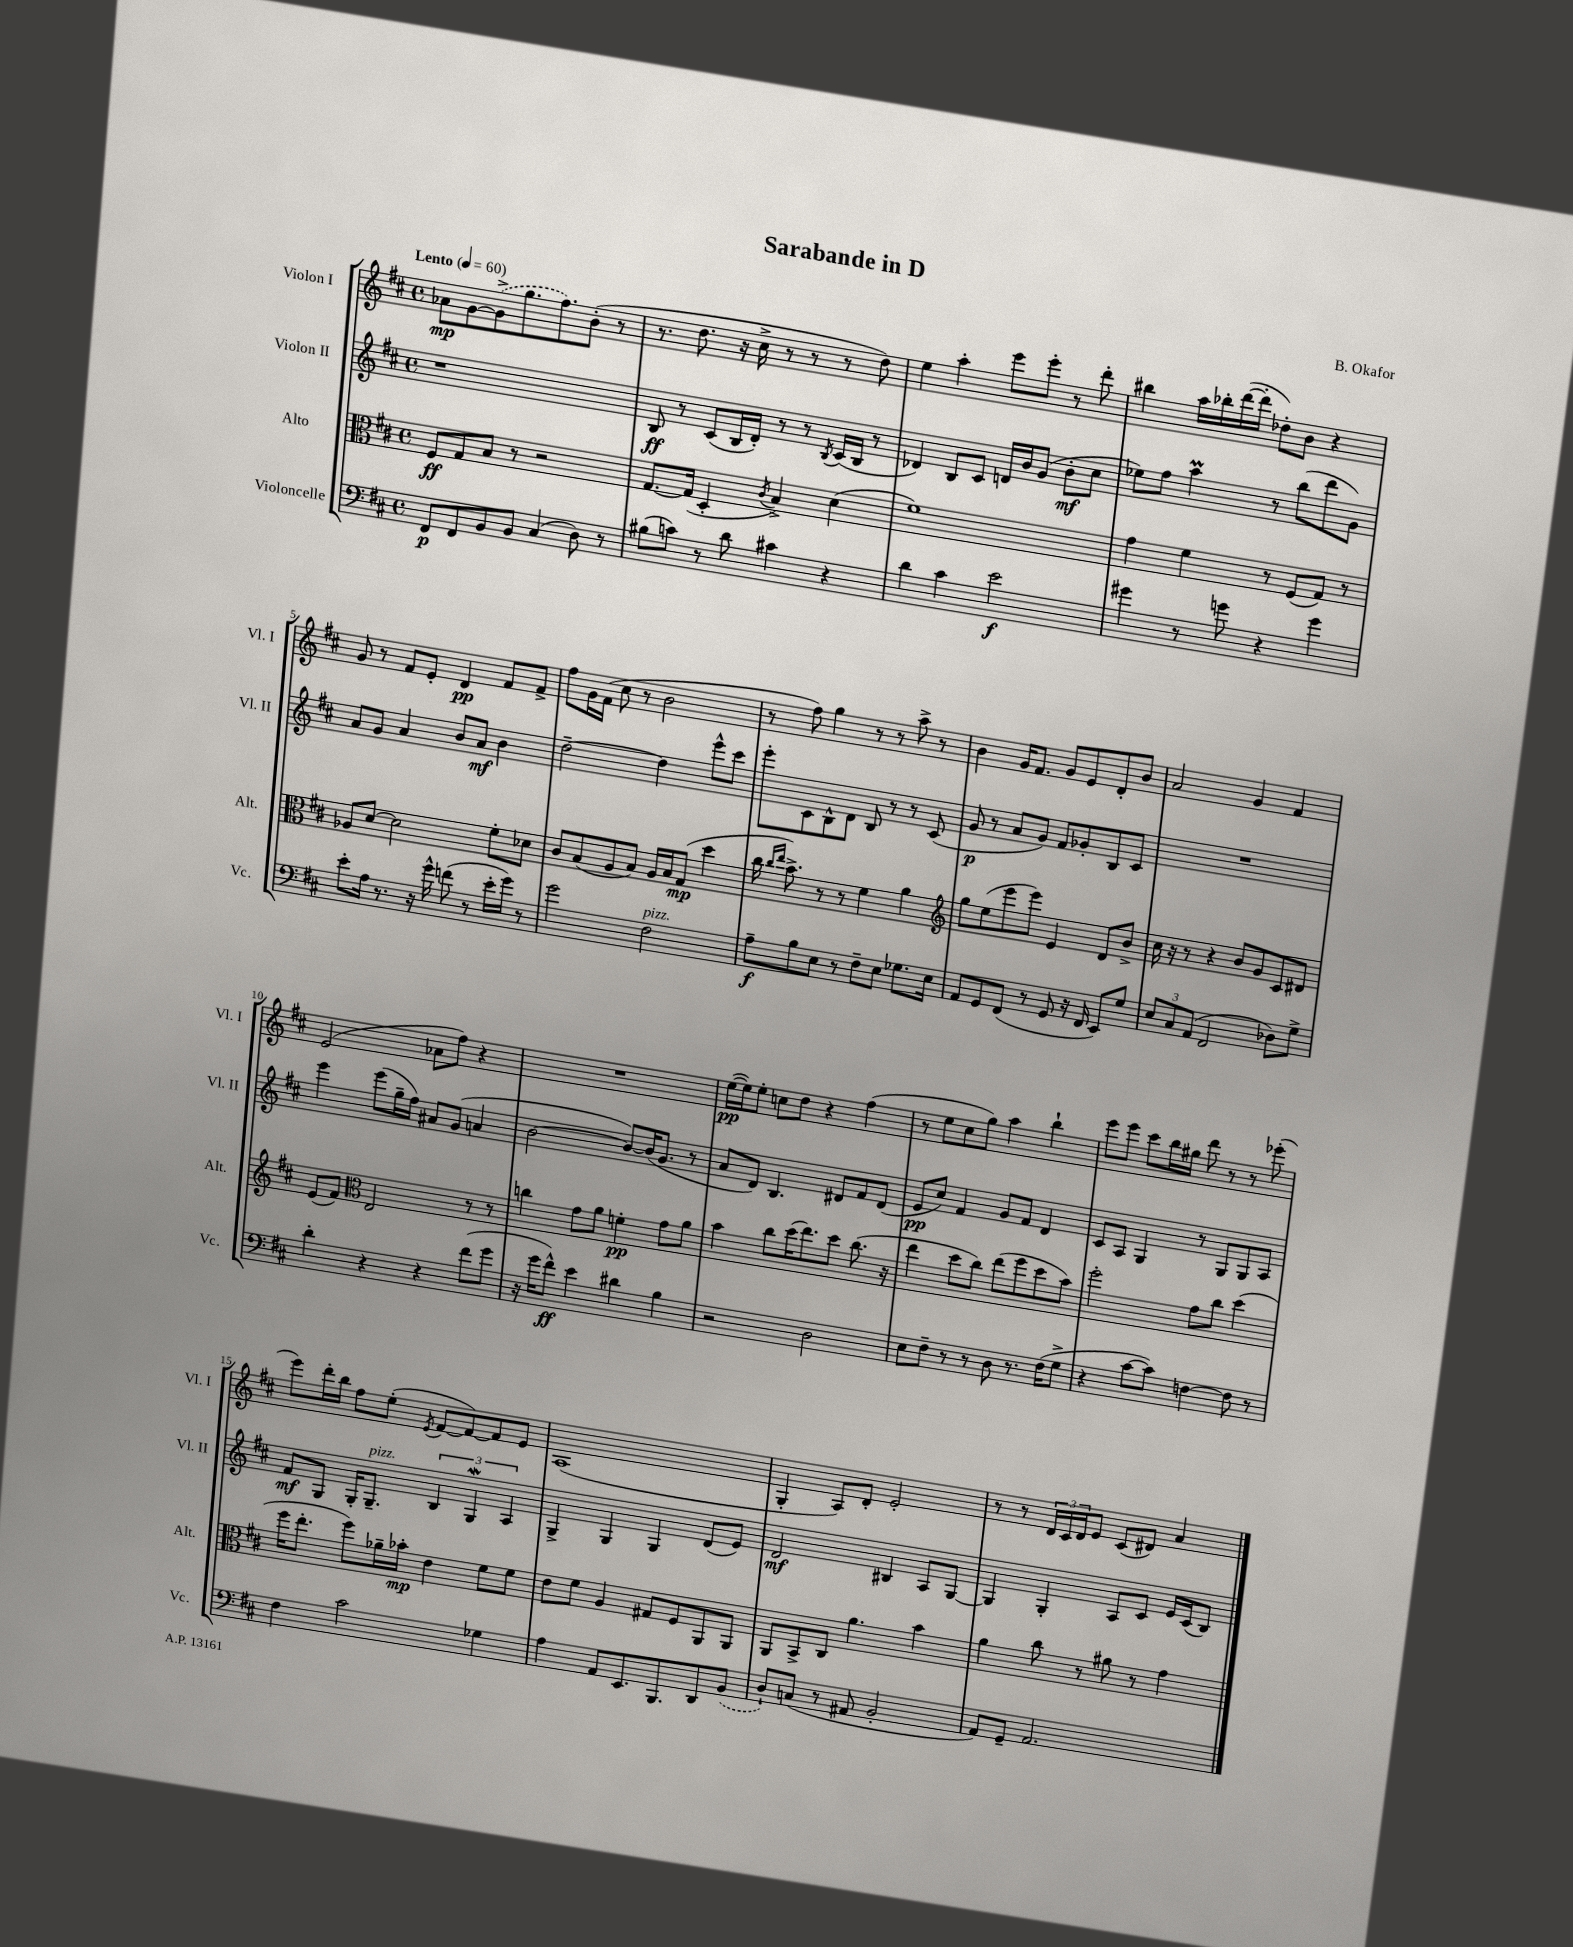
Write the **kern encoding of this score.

**kern	**kern	**kern	**kern
*staff4	*staff3	*staff2	*staff1
*clefF4	*clefC3	*clefG2	*clefG2
*k[f#c#]	*k[f#c#]	*k[f#c#]	*k[f#c#]
*M4/4	*M4/4	*M4/4	*M4/4
*met(c)	*met(c)	*met(c)	*met(c)
*MM60	*MM60	*MM60	*MM60
8FF#	8F#	1r	8a-
8FF#	8G	.	[8g
8BB	8B	.	(8g^]
8BB	8r	.	8.gg
(4C#	2r	.	.
.	.	.	8.ff#)
8D)	.	.	(8b'
8r	.	.	8r
=	=	=	=
(8B#	[8.G	8B	8.r
8c)	.	8r	.
.	(16G]	.	8.dd
8r	4D'	(8c#	.
8d	.	16B	16r
.	.	16d')	16cc#^
.	8qc#	.	.
4c#	4B^)	8r	8r
.	.	8r	8r
.	.	8qB	.
4r	(4d	(16c#	8r
.	.	16B	.
.	.	8r	8dd)
=	=	=	=
4d	1f#)	4d-)	4ee
4c#	.	8B	4aa'
.	.	8c#	.
2e	.	16d	8eee
.	.	16b	.
.	.	(8g	8eee'
.	.	8b'	8r
.	.	8cc#	8ddd'
=	=	=	=
4g#	4g	8ee-)	4bb#
.	.	8ff#	.
8r	4f#	4aa	16aa
.	.	.	16bb-'
8g	.	.	([16ddd
.	.	.	16ddd']
4r	8r	8r	8dd-')
.	(8F#	(8bb	8b
4g	8G)	8ddd	4r
.	8r	8g)	.
=	=	=	=
8e'	8A-	8a	8g
16A	[8d	8g	8r
8.r	.	.	.
.	2d]	4a	8f#
16r	.	.	8e'
16g^^	.	.	.
(8f	.	8b	4d
8r	.	8a	.
16e'	8f#'	4b	8f#
16g)	.	.	.
8r	8d-	.	8f#^
=	=	=	=
2g	8c#	[2dd~	8ff#
.	(8B	.	16g
.	.	.	(16f#
.	8A	.	8cc#
.	8B)	.	8r
2F#	16A	4dd]	2b
.	16B	.	.
.	(8G	.	.
.	4dd	8eee^^	.
.	.	8ccc#	.
=	=	=	=
8A~	16cc#	8eee'	8r
.	16qqcc#	.	.
.	16qqee	.	.
.	8.b^)	.	.
8B	.	8c#	8ff#)
8E	8r	8B^^	4gg
8r	8r	8d	.
8F#~	4f#	8B	8r
8E	.	8r	8r
8.G-	4a	8r	8aa^
.	.	(8c#	8r
16E	.	.	.
=	=	=	=
*	*clefG2	*	*
8AA	8gg	8g	4b
8GG	(8ee	8r	.
(8FF#	8eee	8a	16g
.	.	.	8.f#
8r	8eee)	8g)	.
8GG	4e	8f#	8g
16r	.	8g-'	8e
16FF#	.	.	.
8EE)	8d	8B	8d'
8G	8b^	8c#	8b
=	=	=	=
12E	16cc#	1r	2a
.	16r	.	.
12C#	.	.	.
.	8r	.	.
(12AA	.	.	.
2FF#	4r	.	.
.	8b	.	4g
.	8g	.	.
8D-)	8c#	.	4f#
8G^	8d#	.	.
=	=	=	=
4d'	(8e	4eee	(2e
.	8f#)	.	.
*	*clefC3	*	*
4r	2E	(8eee	.
.	.	16gg~	.
.	.	16ff#)	.
4r	.	8a#	8a-
.	.	(8g	8ff#)
(8f#	8r	4a	4r
8g	8r	.	.
=	=	=	=
16r	4cc	[2b	1r
16g	.	.	.
8f#^^)	.	.	.
4e	8g	.	.
.	8a	.	.
4d#	4f'	8b_)	.
.	.	(16b]	.
.	.	8.g	.
4B	8g	.	.
.	8a	8r	.
=	=	=	=
2r	4b	8a	([16ee
.	.	.	16ee])
.	.	8d)	8ee'
.	8cc#	4.B	8cc
.	(16dd	.	8dd
.	8.ee)	.	.
2D	.	.	4r
.	8dd	8d#	.
.	(8.cc#	8f#	(4ff#
.	.	(8d#	.
.	16r	.	.
=	=	=	=
8E	4ee	8e	8r
8F#~	.	8cc#)	8ee
8r	8dd	4f#	8cc#
8r	8cc#)	.	8gg)
8D	(8ee	8g	4aa
8.r	8ff#	8f#	.
.	8dd	4d	4bb`
(16F#	.	.	.
8G^	8b)	.	.
=	=	=	=
4r	2ff#'	8c#	8eee
.	.	8A	8eee
[8c#	.	4G	8ccc#
8c#])	.	.	16bb
.	.	.	16gg#
[4F	8g	8r	8ddd
.	8cc#	8G	8r
8F]	(4dd	8G	8r
8r	.	8A	(8eee-'
=	=	=	=
4F#	16ff#	8f#	8eee)
.	8.ee'	.	.
.	.	8G	16ddd'
.	.	.	16bb
2c#	8ff#)	16G'	8ff#
.	.	8.G~	.
.	16a-~	.	(8ee'
.	16b-'	.	.
.	.	.	8qe
.	4e	6B	[8f#
.	.	.	8f#_)
.	.	6G	.
4G-	8f#	.	8f#]
.	.	6A	.
.	8f#	.	8e
=	=	=	=
4A	8e	4G^	(1A
.	8f#	.	.
8AA	4A	4G	.
8.EE	.	.	.
.	8G#	4G	.
8.BBB	.	.	.
.	8F#	.	.
8DD	8AA	(8d	.
(8BB	8AA	8e)	.
=	=	=	=
8D`)	8AA	2d	4G'
(8C	8BB^	.	.
8r	8C#	.	8A)
8AA#	4.a	.	8d'
2BB'	.	4B#	2e'
.	4b	8A	.
.	.	[8G	.
=	=	=	=
8AA)	4a	4G]	8r
8GG~	.	.	8r
2.AA	8cc#	4G'	24d
.	.	.	24c#
.	.	.	24d
.	8r	.	8e
.	8a#	8A	(8c#
.	8r	8c#	8d#)
.	4g	16e	4a
.	.	(16c#	.
.	.	8B)	.
==	==	==	==
*-	*-	*-	*-
